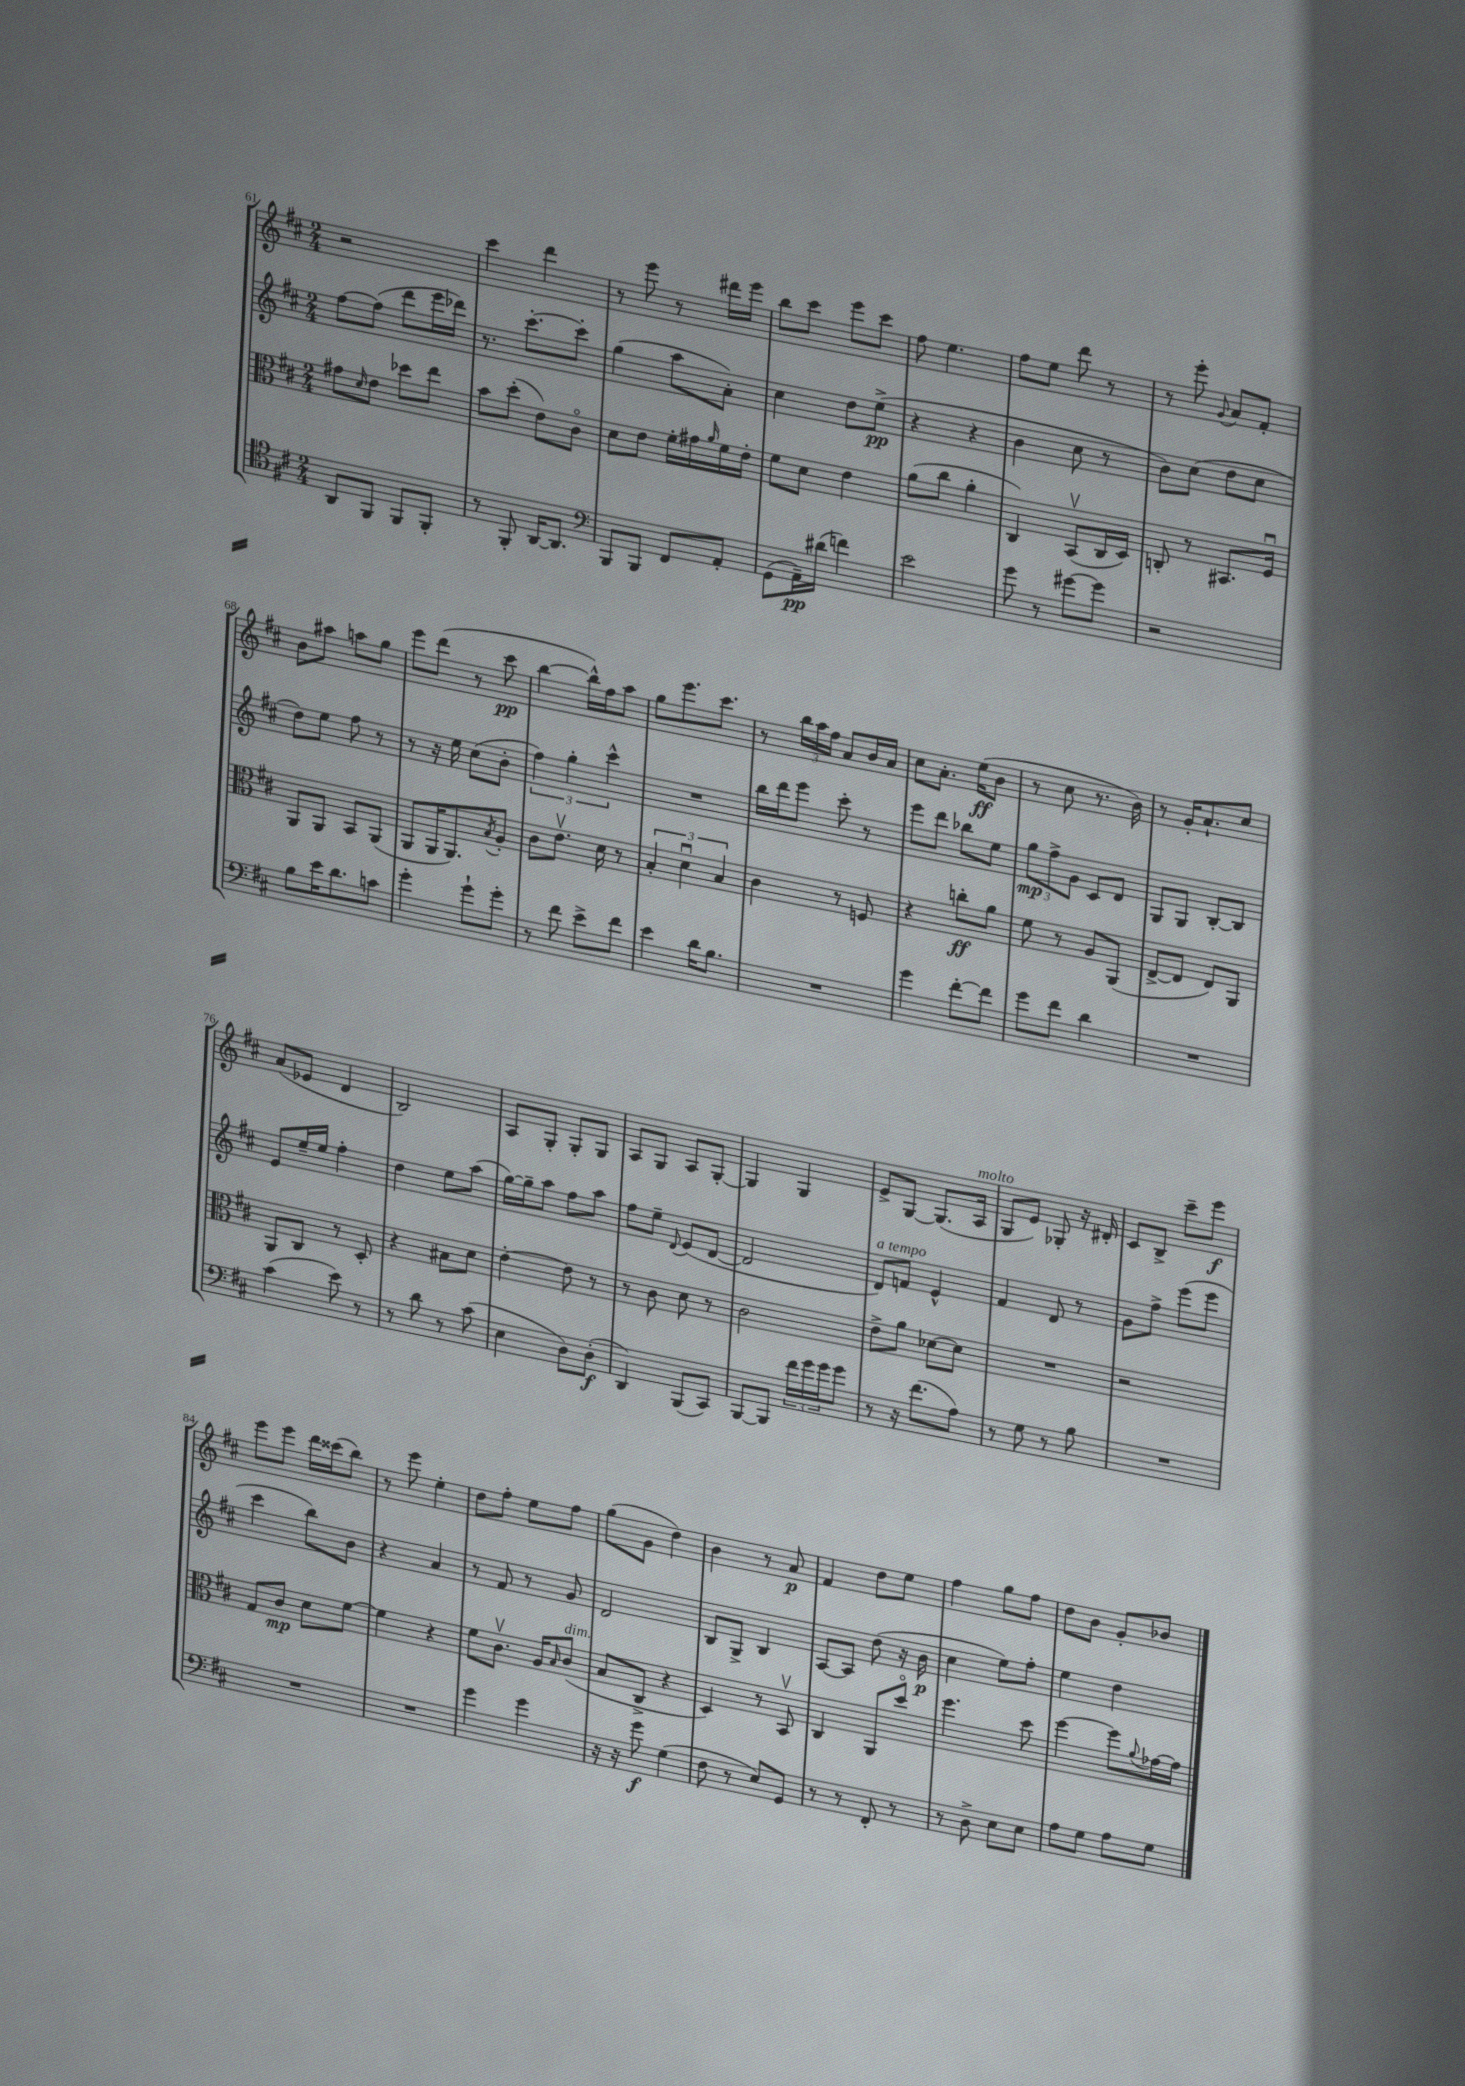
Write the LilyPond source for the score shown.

<<
\new StaffGroup <<
\new Staff = "s0" {
    \clef treble \key d \major \numericTimeSignature \time 2/4
    r2 |
    cis'''4 d'''4 |
    r8 e'''8 r8 dis'''16 e'''16 |
    b''8 cis'''8 e'''8 cis'''8 |
    fis''8 e''4. |
    fis''8 e''8 d'''8 r8 |
    r8 e'''8-. \appoggiatura { g'8 } a'8 fis'8-. |
    b'8 ais''8 a''8 g''8 |
    e'''8 d'''8( r8 cis'''8\pp |
    b''4~ b''16-^) fis''16 a''8 |
    g''8 e'''8. cis'''8. |
    r8 \tuplet 3/2 { b''16 a''16 fis''16 } a'8 b'16 a'16 |
    cis''8 a'8.-. e''16\ff( b'8 |
    r8 cis''8 r8. b'16) |
    r8 g'16-. a'8.-! cis''8 |
    a'8( ees'8 d'4 |
    b2) |
    a8 g8-. g8-. g8 |
    a8 g8 a8 g8~-. |
    g4 g4 |
    e'8-> g8~ g8.( a16^\markup { \italic "molto" } |
    g8 e'8) ges8-. r16 dis'16-. |
    cis'8 b8-> cis'''8-- e'''8\f |
    e'''8 e'''8 d'''16 cisis'''16( b''8) |
    r8 e'''8 e''4-. |
    d''8 fis''8-. e''8 fis''8 |
    g''8( g'8 d''4) |
    b'4 r8 a'8\p |
    fis'4 d''8 e''8 |
    fis''4 g''8 fis''8 |
    d''8 b'8 g'8-. bes'8 \bar "|." |
}
\new Staff = "s1" {
    \clef treble \key d \major \numericTimeSignature \time 2/4
    fis''8~ fis''8( d'''8 e'''16 des'''16) |
    r8. cis'''8.~-. cis'''8-. |
    g''4( a''8 a'8-.) |
    cis''4 d''8 e''8->\pp( |
    r4 r4 |
    b'4 cis''8 r8 |
    b'8) cis''8( d''8 cis''8 |
    d''8) e''8 fis''8 r8 |
    r8 r16 e''16 cis''8( b'8-. |
    \tuplet 3/2 { fis''4) g''4-. cis'''4-^ } |
    R2 |
    b''16 d'''16 e'''8 cis'''8-. r8 |
    e'''8 d'''8 bes''8 e''8 |
    \tuplet 3/2 { g''8\mp fis''8-> g'8 } cis'8 d'8 |
    g8 g8 b8~-. b8 |
    e'8 e''16-- e''16 fis''4-. |
    d''4 e''8 a''8( |
    g''16~) g''16-- a''8 fis''8 a''8 |
    fis''8 e''8-- \appoggiatura { d'8 } e'8( d'8~ |
    d'2 |
    d'8^\markup { \italic "a tempo" }) f'8 e'4-^ |
    fis'4 d'8 r8 |
    g'8 fis''8-> e'''8( e'''8 |
    cis'''4 b''8) b'8 |
    r4 a'4 |
    r8 fis'8 r8 g'8 |
    d'2 |
    b8 g8-> b4 |
    a8~ a8 d''8( r16 b'16\p |
    cis''4 e''8) fis''8-. |
    e''4 d''4 \bar "|." |
}
\new Staff = "s2" {
    \clef alto \key d \major \numericTimeSignature \time 2/4
    gis'8 \grace { d'16 } e'8 des''8 e''8 |
    b'8 d''8-.( e'8) cis'8\flageolet |
    d'8 e'8 fis'16-. gis'16 \grace { a'16 } fis'16 e'16-. |
    fis'8 d'8 e'4 |
    a'8( cis''8 a'4-. |
    cis4) b,8\upbow( cis16 d16) |
    c8-. r8 bis,8. fis16\downbow |
    a,8 a,8 b,8 a,8( |
    a,8 a,16 a,8.) \acciaccatura { b8 } a8-. |
    cis'8 e'8.\upbow d'16 r8 |
    \tuplet 3/2 { b4-. d'4\downbow b4 } |
    cis'4 r8 f8 |
    r4 c''8-.\ff a'8 |
    fis'8 r8 a8 a,8( |
    e8~-> e8 e8) a,8 |
    a,8 cis8 r8 d8-. |
    r4 bis8 d'8 |
    e'4~-. e'8 r8 |
    r8 cis'8 d'8 r8 |
    cis'2 |
    e'8-> a'8 des'8~ des'8 |
    R2 |
    r2 |
    g8 cis'8\mp d'8 fis'8~ |
    fis'4 r4 |
    fis'8 cis'8.\upbow a16 \grace { b16 } cis'8^\markup { \italic "dim." }( |
    b8 cis8-> r4 |
    d4) r8 b,8\upbow |
    cis4 a,8 d''8\flageolet |
    fis''4. d''8 |
    fis''4~ fis''8 \appoggiatura { a'8 } ges'16~ ges'16 \bar "|." |
}
\new Staff = "s3" {
    \clef tenor \key d \major \numericTimeSignature \time 2/4
    a,8 fis,8 fis,8 fis,8-. |
    r8 fis,8-. a,16~ a,8. |
    \clef bass b,,8 b,,8 fis,8 a,8-. |
    g,8( a,16--\pp) dis'16( f'4) |
    e'2 |
    g'8 r8 gis'8~ gis'8 |
    r2 |
    b8 e'16 d'8. c'8 |
    g'4-. g'8-! g'8-. |
    r8 fis'8 e'8-> fis'8 |
    e'4 d'16 b8. |
    R2 |
    g'4 fis'8~-. fis'8 |
    g'8 fis'8 d'4 |
    R2 |
    cis'4( e'8) r8 |
    r8 d'8 r8 cis'8( |
    e4 d8) d8-.\f( |
    d,4) b,,8( cis,8) |
    b,,8~ b,,8 \tuplet 3/2 { fis'16 g'16 g'16 } g'8 |
    r8 r16 fis'8.( a8) |
    r8 g8 r8 b8 |
    R2 |
    R2 |
    R2 |
    g'4 g'4 |
    r16 r16 g'8\f g4( |
    fis8 r8 e8) g,8 |
    r8 r8 fis,8-. r8 |
    r8 d8-> e8 e8 |
    a8 g8 a8 g8 \bar "|." |
}
>>
>>
\layout { \context { \Score currentBarNumber = #61 } }
